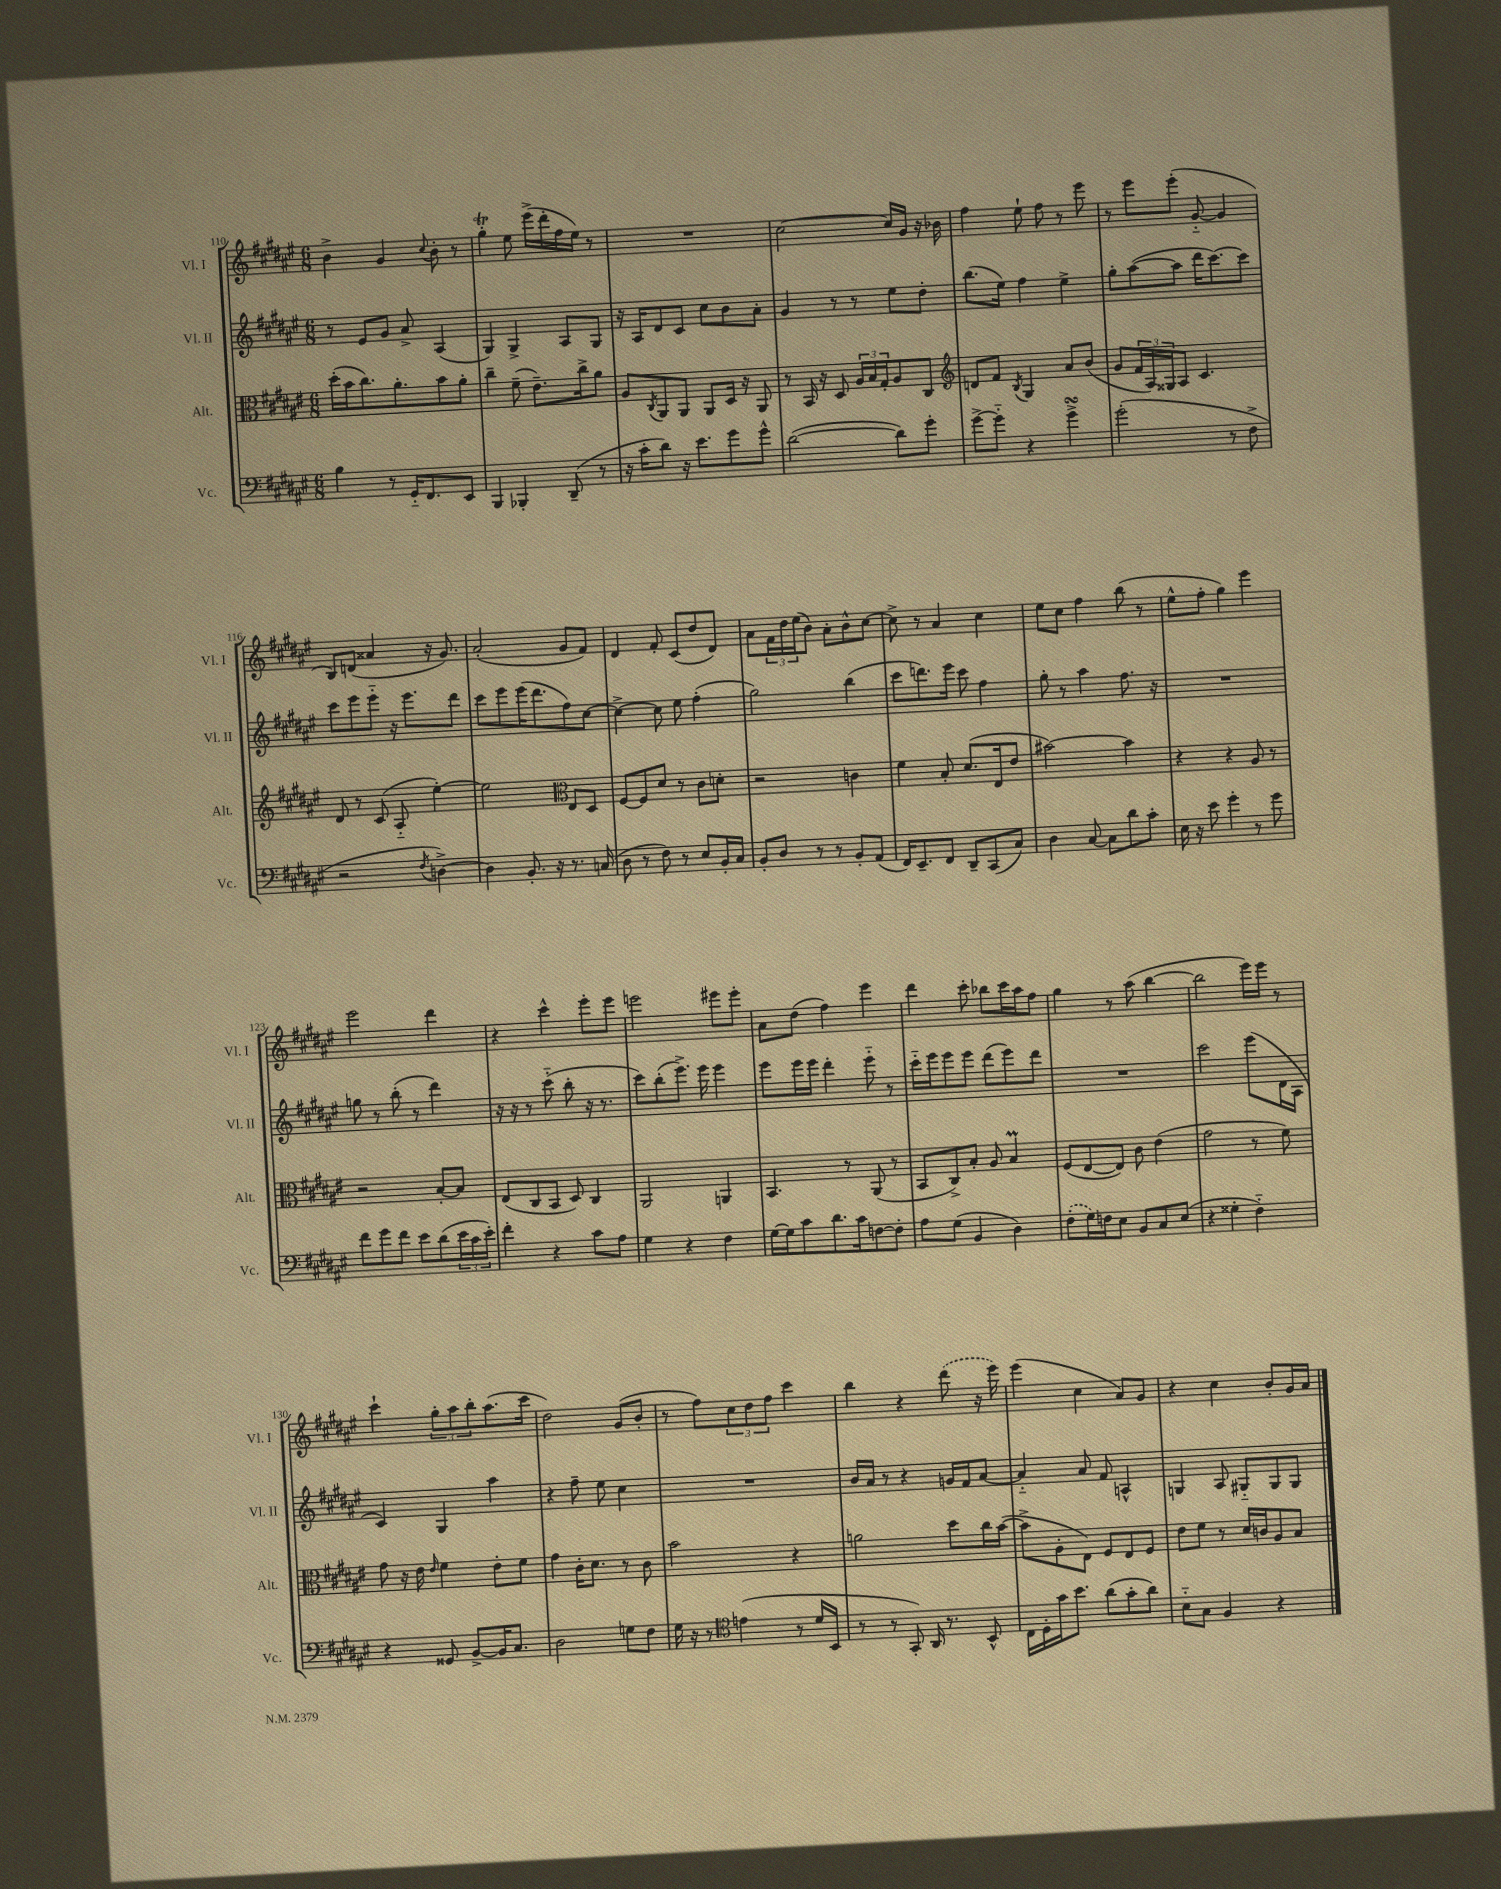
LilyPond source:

<<
\new StaffGroup <<
\new Staff = "s0" \with { instrumentName = "Vl. I" shortInstrumentName = "Vl. I" } {
    \clef treble \key fis \major \numericTimeSignature \time 6/8
    b'4-> gis'4 \appoggiatura { cis''8 } b'8-. r8 |
    gis''4-.\trill eis''8 eis'''16->( dis'''16-. fis''16 eis''16) r8 |
    R2. |
    cis''2~ cis''16 gis'16 r16 bes'16 |
    fis''4 eis''8-! fis''8 r8 eis'''8 |
    r8 eis'''8 eis'''8-.( gis'8~-_ gis'4 |
    b8) d'8( aisis'4 r16 gis'8.) |
    ais'2-.( gis'8 fis'8) |
    dis'4 fis'8-. cis'8( dis''8 dis'8) |
    ais'8 \tuplet 3/2 { fis'16 dis''16 eis''16( } b'8) ais'8-. b'8-^ cis''8~ |
    cis''8-> r8 ais'4 cis''4 |
    eis''8 cis''8 fis''4 b''8( r8 |
    eis''8-^ fis''8-. gis''4) eis'''4 |
    eis'''2 dis'''4 |
    r4 cis'''4-^ eis'''8-. eis'''8 |
    e'''2 eis'''8 eis'''8-. |
    ais'8 dis''8( fis''4) eis'''4 |
    dis'''4 cis'''8-. bes''8 cis'''16 ais''16 fis''8 |
    gis''4 r8 ais''8( b''4~ |
    b''2 eis'''16) eis'''16 r8 |
    cis'''4-! \tuplet 3/2 { gis''8-. ais''8 b''8-. } ais''8.( cis'''16 |
    dis''2) gis'8( b'8-. |
    r8 fis''8) \tuplet 3/2 { cis''8 dis''8 fis''8 } cis'''4 |
    b''4 r4 \once \slurDashed dis'''8( r16 eis'''16) |
    eis'''4( cis''4 ais'8) gis'8 |
    r4 cis''4 b'8-. gis'16 ais'16 \bar "|." |
}
\new Staff = "s1" \with { instrumentName = "Vl. II" shortInstrumentName = "Vl. II" } {
    \clef treble \key fis \major \numericTimeSignature \time 6/8
    r8 eis'8 gis'8 ais'8-> ais4( |
    gis4) gis4-> ais8 gis8 |
    r16 ais16 dis'8 cis'8 cis''8 b'8 ais'8-. |
    gis'4 r8 r8 eis''8 dis''8-. |
    b''8.( eis''16) fis''4 eis''4-> |
    gis''8-. ais''8~( ais''8 dis'''16 cis'''8.~) cis'''8 |
    cis'''8 eis'''8 eis'''8-_ r16 eis'''8. dis'''8 |
    cis'''8 eis'''8 eis'''16( dis'''8. fis''8) cis''8~ |
    cis''4~-> cis''8 eis''8 fis''4-.( |
    gis''2) b''4( |
    cis'''8 d'''8.) eis'''16 cis'''8 fis''4 |
    gis''8-. r8 ais''4 fis''8. r16 |
    R2. |
    g''8 r8 b''8-.( r8 dis'''4) |
    r16 r16 r8 cis'''8-_( b''8-. r16 r8. |
    cis'''8) b''8-.( eis'''8.->) eis'''16 eis'''4 |
    eis'''8 eis'''16 eis'''16 dis'''4-. eis'''8-_ r8 |
    cis'''16-_ eis'''16 eis'''8 eis'''8 dis'''8( eis'''8) dis'''8 |
    R2. |
    cis'''2 eis'''8( dis'16 ais16 |
    cis'4) gis4 ais''4 |
    r4 fis''8-- eis''8 cis''4 |
    R2. |
    b'16 ais'16 r8 r4 g'16 fis'16 ais'8~ |
    ais'4-_ ais'8 fis'8 a4-^ |
    g4 ais8 gis8-_ gis8 gis8 \bar "|." |
}
\new Staff = "s2" \with { instrumentName = "Alt." shortInstrumentName = "Alt." } {
    \clef alto \key fis \major \numericTimeSignature \time 6/8
    dis''16-.( b'16 cis''8.) ais'8.-. b'8 ais'8-. |
    cis''4-- fis'8--( eis'8.--) cis''16-> ais'8 |
    ais8 \acciaccatura { cis8 } ais,8 ais,8 ais,8 dis16 r16 ais,8 |
    r8 b,16 r16 dis8 \tuplet 3/2 { ais16 b16 gis16-. } ais8 cis8 |
    \clef treble d'8 fis'8 \acciaccatura { b8 } gis4 ais'8 b'8( |
    gis'8 \tuplet 3/2 { fis'16 ais16) gisis16 } ais8 cis'4. |
    dis'8 r8 cis'8( ais8-_ eis''4~-.) |
    eis''2 \clef alto eis8 dis8 |
    fis8~ fis8 dis'8 r8 cis'8 d'8-. |
    r2 c'4 |
    fis'4 b8-. dis'8.( eis16 eis'8 |
    bis'2~) bis'4 |
    r4 r4 ais8 r8 |
    r2 b8~-. b8 |
    eis8( cis8 b,8 dis8) cis4 |
    ais,2 a,4 |
    b,4. r8 ais,8( r8 |
    b,8 cis8->) b8-. ais8 b4\prall |
    fis8( eis8~ eis8) cis'8 eis'4( |
    gis'2 r8 fis'8) |
    gis'8 r16 eis'16 \grace { eis'16 } fis'4 eis'8-. fis'8 |
    gis'4 cis'16-. dis'8. r8 cis'8 |
    b'2 r4 |
    a'2 dis''8 cis''16 b'16~( |
    b'8-> ais8-. eis8) fis8 eis8 fis8 |
    eis'8 fis'8 r8 dis'16 c'16 ais8 b8 \bar "|." |
}
\new Staff = "s3" \with { instrumentName = "Vc." shortInstrumentName = "Vc." } {
    \clef bass \key fis \major \numericTimeSignature \time 6/8
    b4 r8 gis,16-_ fis,8. eis,8 |
    b,,4 bes,,4-. dis,8--( r8 |
    r16 cis'16-. dis'8) r16 eis'8. gis'8 gis'8-^ |
    dis'2~( dis'8) gis'8-. |
    gis'8~-> gis'8-_ r4 gis'4->\turn |
    gis'2-.( r8 fis8-> |
    r2 \acciaccatura { fis8 } d4~->) |
    d4 b,8.-. r16 r8. c16( |
    dis8 r8 fis8) r8 eis8 b,16-. cis16 |
    b,8-. dis8 r8 r8 b,8-. ais,8( |
    fis,16) eis,8.-- fis,8 dis,8-- cis,8( cis8) |
    dis4 cis8~ cis8 dis'8 cis'8-. |
    eis16 r16 eis'8 gis'4-. r8 gis'8 |
    fis'8 gis'8 fis'8 eis'8 dis'8( \tuplet 3/2 { eis'16 cis'16 eis'16-.) } |
    fis'4-. r4 cis'8 ais8 |
    gis4 r4 fis4 |
    gis16~ gis16 cis'8 dis'8. cis'16 f8~ f8-. |
    ais8 gis8( b,4 dis4) |
    \once \slurDashed fis8-.( gis16) f16 eis8 b,8 cis8 eis8( |
    r4 gisis4-. fis4-_) |
    r4 gisis,8 b,8~-> b,16 cis8. |
    dis2 g8 fis8 |
    gis16 r16 r8 \clef tenor e'4( r8 dis'16 b,16 |
    r8 r8 gis,8-.) ais,16 r8. b,8-^ |
    cis16 dis16-. gis'16 b'8. ais'8( gis'8-. ais'8) |
    b8-_ gis8 fis4 r4 \bar "|." |
}
>>
>>
\layout { \context { \Score currentBarNumber = #110 } }
